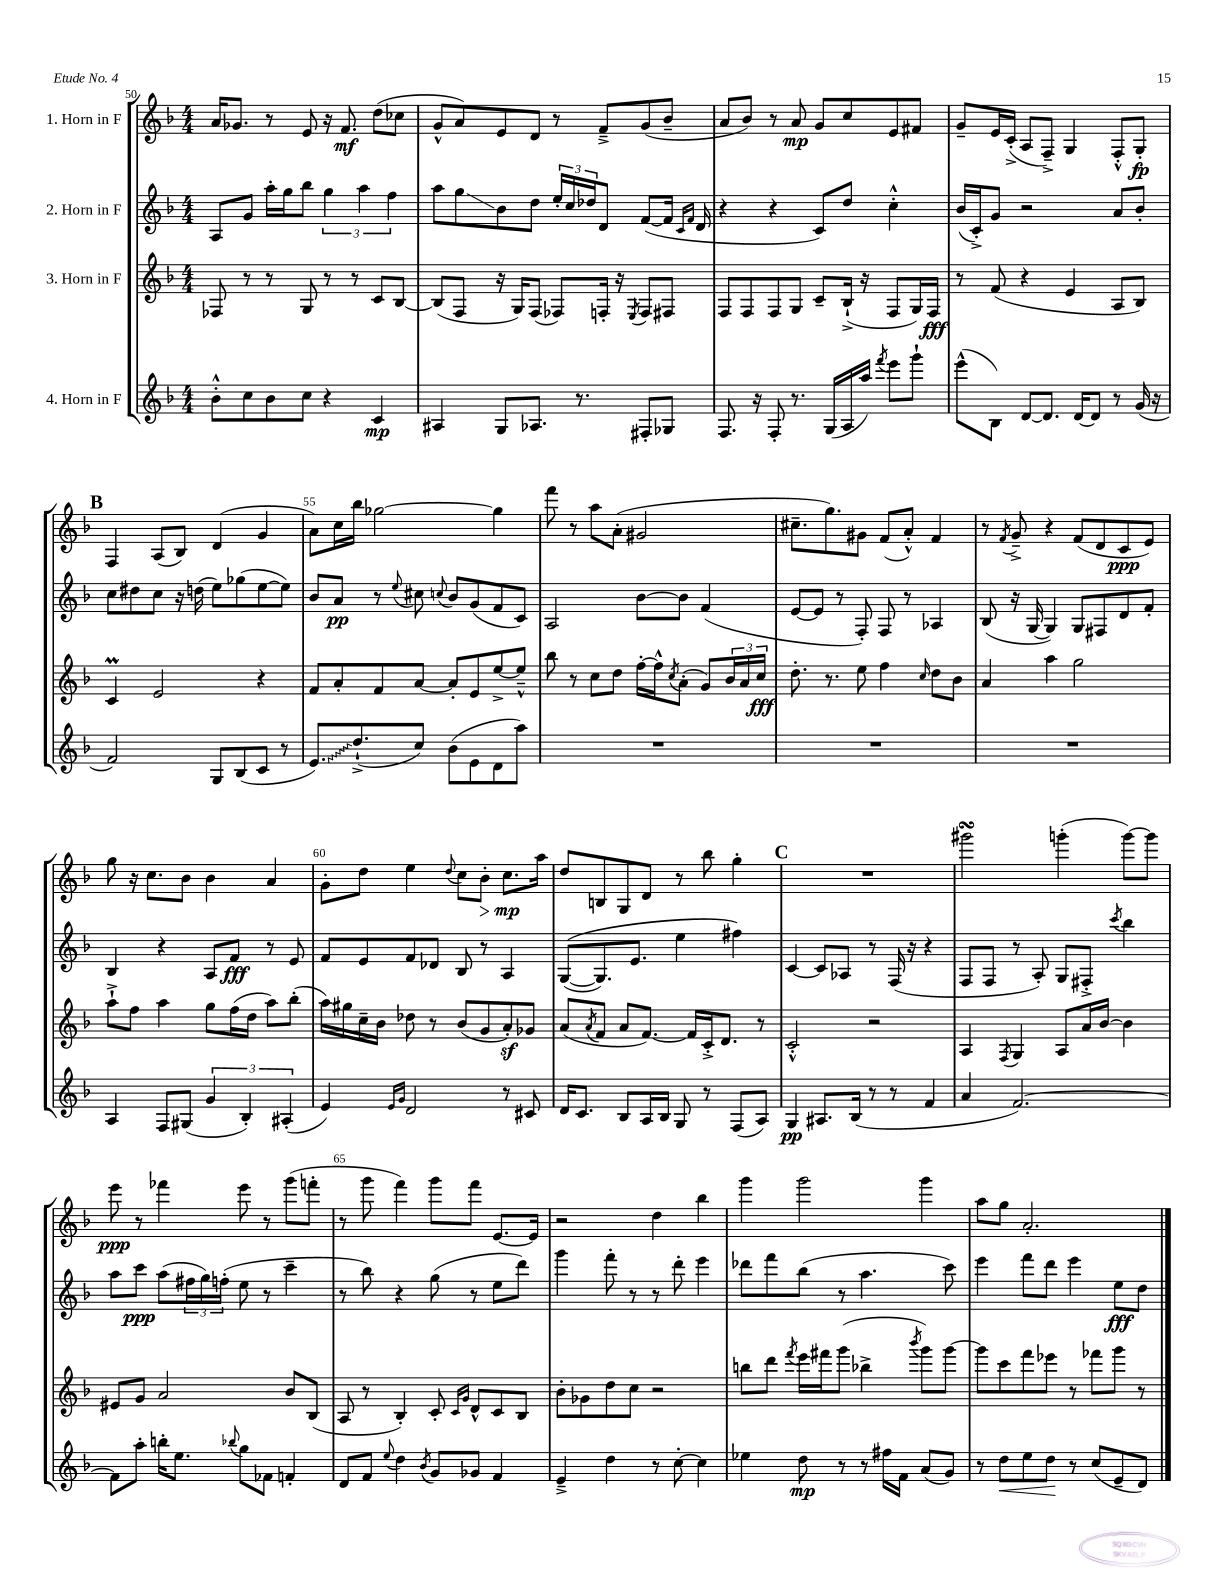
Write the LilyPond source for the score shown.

<<
\new StaffGroup <<
\new Staff = "s0" \with { instrumentName = "1. Horn in F" } {
    \clef treble \key f \major \numericTimeSignature \time 4/4
    a'16 ges'8. r8 e'8 r16 f'8.\mf d''8( ces''8 |
    g'8-^ a'8) e'8 d'8 r8 f'8---> g'8( bes'8-- |
    a'8 bes'8) r8 a'8\mp g'8 c''8 e'8 fis'8 |
    g'8-- e'16 c'16-.->( a8 f8--->) g4 f8-.-^ g8-.\fp |
    \mark \markup { \bold "B" } f4 a8( bes8) d'4( g'4 |
    a'8) c''16 bes''16 ges''2~ ges''4 |
    f'''8 r8 a''8 a'8-.( gis'2 |
    cis''8.-- g''8.) gis'8 f'8( a'8-.-^) f'4 |
    r8 \acciaccatura { f'8 } g'8---> r4 f'8( d'8 c'8\ppp e'8) |
    g''8 r16 c''8. bes'8 bes'4 a'4 |
    g'8-. d''8 e''4 \appoggiatura { d''8 } c''8 bes'8-.\> c''8.\mp\! a''16 |
    d''8 b8 g8 d'8 r8 bes''8 g''4-. |
    \mark \markup { \bold "C" } R1 |
    gis'''2\turn g'''4-.( g'''8~) g'''8 |
    e'''8\ppp r8 fes'''4 e'''8 r8 g'''8( f'''8-. |
    r8 g'''8 f'''4) g'''8 f'''8 e'8.~ e'16 |
    r2 d''4 bes''4 |
    g'''4 g'''2 g'''4 |
    a''8 g''8 a'2.-. \bar "|." |
}
\new Staff = "s1" \with { instrumentName = "2. Horn in F" } {
    \clef treble \key f \major \numericTimeSignature \time 4/4
    a8 g'8 a''16-. g''16 bes''8 \tuplet 3/2 { g''4 a''4 f''4 } |
    a''8 g''8\glissando bes'8 d''8 \tuplet 3/2 { e''16-. c''16 des''16 } d'8 f'8~( f'16 \grace { c'16 f'16 } d'16 |
    r4 r4 c'8) d''8 c''4-.-^ |
    bes'16( c'16-.->) g'8 r2 a'8 bes'8-. |
    \mark \markup { \bold "B" } c''8 dis''8 c''8 r16 d''16( e''8) ges''8( e''8~ e''8) |
    bes'8 a'8\pp r8 \appoggiatura { e''8 } cis''8 \appoggiatura { c''8 } bes'8 g'8( f'8 c'8) |
    a2 bes'8~ bes'8 f'4( |
    e'8~ e'8 r8 f8-.) f8 r8 aes4 |
    bes8( r16 g16~ g4) g8 fis8 d'8 f'8-. |
    bes4 r4 a8 f'8\fff r8 e'8 |
    f'8 e'8 f'8 des'8 bes8 r8 a4 |
    g8~(\( g8.) e'8. e''4 fis''4\) |
    \mark \markup { \bold "C" } c'4~ c'8 aes8 r8 f16( r16 r4 |
    f8 f8 r8 a8-.) g8 fis8-.-> \acciaccatura { c'''8 } bes''4 |
    a''8 c'''8\ppp a''8( \tuplet 3/2 { fis''16 g''16) f''16-.( } e''8 r8 c'''4-- |
    r8 bes''8) r4 g''8( r8 e''8 d'''8) |
    g'''4 f'''8-. r8 r8 d'''8-. e'''4 |
    des'''8 f'''8 bes''8( r8 a''4. c'''8) |
    e'''4 f'''8 d'''8 e'''4 e''8\fff d''8 \bar "|." |
}
\new Staff = "s2" \with { instrumentName = "3. Horn in F" } {
    \clef treble \key f \major \numericTimeSignature \time 4/4
    fes8 r8 r8 g8 r8 r8 c'8 bes8~ |
    bes8( f8 r16 g16) f8( fes8) f16-. r16 \acciaccatura { e8 } f8 fis8 |
    f8 f8 f8 g8 c'8-- bes16-!->( r16 f8 g16) f16\fff |
    r8 f'8( r4 e'4 a8 bes8) |
    \mark \markup { \bold "B" } c'4\prall e'2 r4 |
    f'8 a'8-. f'8 a'8~ a'8-. e'8 e''8~-> e''8---^ |
    bes''8 r8 c''8 d''8 f''16~-. f''16-^ \acciaccatura { c''8 } a'8-.( g'8) \tuplet 3/2 { bes'16 a'16 c''16\fff } |
    d''8.-. r8. e''8 f''4 \grace { c''16 } d''8 bes'8 |
    a'4 a''4 g''2 |
    a''8-!-> f''8 a''4 g''8 f''16( d''16 a''8) bes''8-.( |
    a''16) gis''16 c''16-- bes'16 des''8 r8 bes'8( g'8 a'8-.\sf) ges'8 |
    a'8( \acciaccatura { a'8 } f'8 a'8 f'8.~) f'16 c'16-.-> d'8. r8 |
    \mark \markup { \bold "C" } c'2-.-^ r2 |
    a4 \acciaccatura { f8 } g4 a8 a'16 bes'16~ bes'4 |
    eis'8 g'8 a'2 bes'8 bes8( |
    a8 r8 bes4-.) c'8-. \grace { c'16 g'16 } d'8-^ c'8 bes8 |
    bes'8-. ges'8 d''8 c''8 r2 |
    b''8 d'''8 \acciaccatura { f'''8 } e'''16 fis'''16 g'''8( bes''4-> \acciaccatura { bes'''8 } g'''8) g'''8~ |
    g'''8 c'''8 f'''8 ees'''8 r8 fes'''8 g'''8 r8 \bar "|." |
}
\new Staff = "s3" \with { instrumentName = "4. Horn in F" } {
    \clef treble \key f \major \numericTimeSignature \time 4/4
    bes'8-.-^ c''8 bes'8 c''8 r4 c'4\mp |
    ais4 g8 aes8. r8. fis8-. ges8 |
    f8. r16 f8-. r8. g16( a16 a''16) \acciaccatura { f'''8 } e'''8 g'''8-! |
    e'''8-^( bes8) d'8~ d'8. d'16~ d'8 r8 g'16( r16 |
    \mark \markup { \bold "B" } f'2) g8 bes8( c'8 r8 |
    \once \override Glissando.style = #'zigzag e'8.\glissando) d''8.-!->( c''8) bes'8( e'8 d'8 a''8) |
    R1 |
    R1 |
    R1 |
    a4 f8 gis8( \tuplet 3/2 { g'4 bes4-.) ais4-.( } |
    e'4) \grace { e'16 g'16 } d'2 r8 cis'8 |
    d'16 c'8. bes8 a16 bes16 g8 r8 f8( a8) |
    \mark \markup { \bold "C" } g4\pp ais8. bes16( r8 r8 f'4 |
    a'4 f'2.~) |
    f'8 a''8-. b''16-. e''8. \appoggiatura { bes''8 } g''8 fes'8 f'4-. |
    d'8 f'8 \appoggiatura { e''8 } d''4 \acciaccatura { bes'8 } g'8 ges'8 f'4 |
    e'4---> d''4 r8 c''8~-. c''4 |
    ees''4 d''8\mp r8 r8 fis''16 f'16 a'8( g'8) |
    r8 d''8\< e''8 d''8\! r8 c''8( e'8-- d'8) \bar "|." |
}
>>
>>
\layout { \context { \Score currentBarNumber = #50 \override BarNumber.break-visibility = ##(#f #t #t) barNumberVisibility = #(every-nth-bar-number-visible 5) } }
